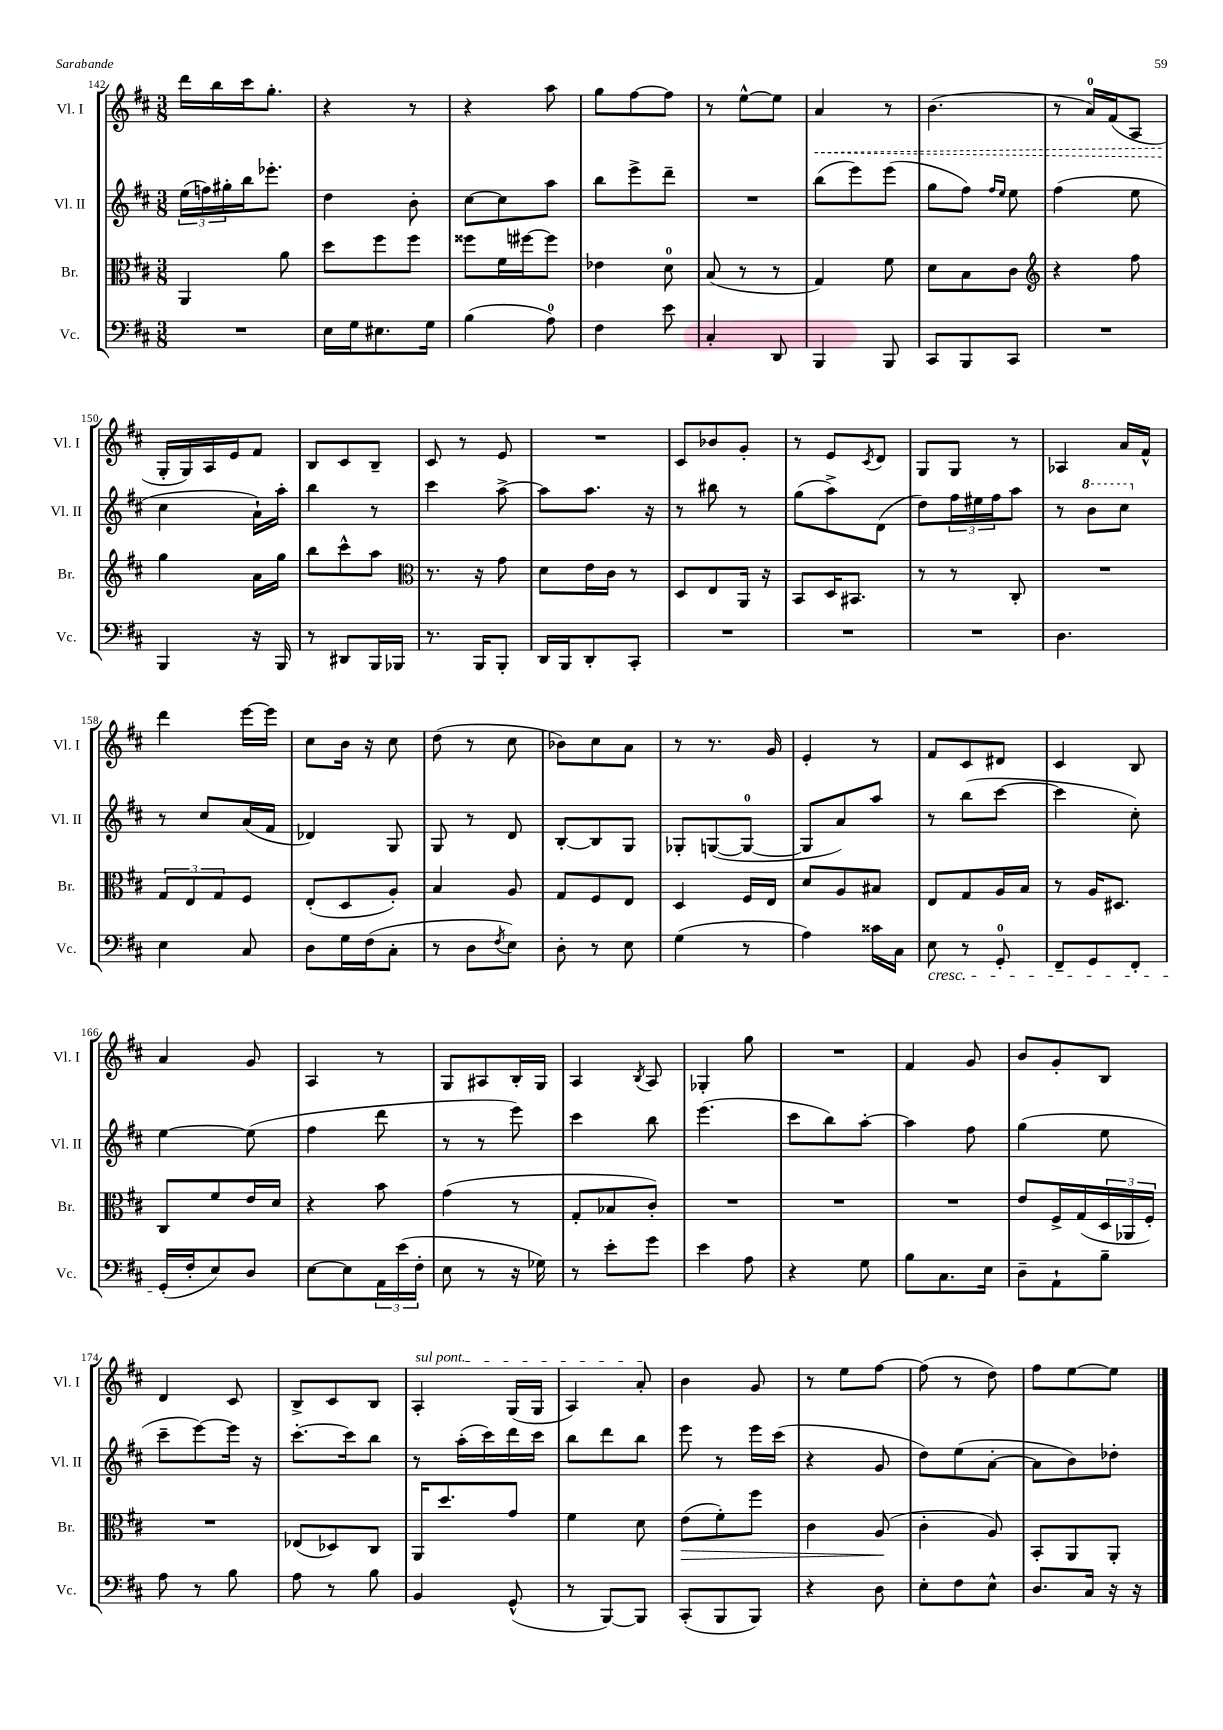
<<
\new StaffGroup <<
\new Staff = "s0" \with { instrumentName = "Vl. I" shortInstrumentName = "Vl. I" } {
    \clef treble \key d \major \numericTimeSignature \time 3/8
    d'''16 b''16 cis'''16 g''8.-. |
    r4 r8 |
    r4 a''8 |
    g''8 fis''8~ fis''8 |
    r8 e''8~-^ e''8 |
    \once \override Hairpin.style = #'dashed-line a'4\< r8 |
    b'4.( |
    r8 a'16-0) fis'16( a8 |
    g16-.\! g16) a16 e'16 fis'8 |
    b8 cis'8 b8-- |
    cis'8 r8 e'8 |
    R4. |
    cis'8 bes'8 g'8-. |
    r8 e'8 \acciaccatura { cis'8 } d'8 |
    g8 g8 r8 |
    aes4 a'16 fis'16-^ |
    d'''4 e'''16~ e'''16 |
    cis''8 b'16 r16 cis''8 |
    d''8( r8 cis''8 |
    bes'8) cis''8 a'8 |
    r8 r8. g'16 |
    e'4-. r8 |
    fis'8 cis'8 dis'8 |
    cis'4 b8 |
    a'4 g'8 |
    a4 r8 |
    g8 ais8 b16-. g16 |
    a4 \acciaccatura { b8 } a8 |
    ges4-. g''8 |
    R4. |
    fis'4 g'8 |
    b'8 g'8-. b8 |
    d'4 cis'8 |
    b8-> cis'8 b8 |
    \once \override TextSpanner.bound-details.left.text = \markup { \italic "sul pont." } a4-.\startTextSpan g16( g16 |
    a4) a'8-.\stopTextSpan |
    b'4 g'8 |
    r8 e''8 fis''8~ |
    fis''8( r8 d''8) |
    fis''8 e''8~ e''8 \bar "|." |
}
\new Staff = "s1" \with { instrumentName = "Vl. II" shortInstrumentName = "Vl. II" } {
    \clef treble \key d \major \numericTimeSignature \time 3/8
    \tuplet 3/2 { e''16( f''16) gis''16-. } b''16 ees'''8.-. |
    d''4 b'8-. |
    cis''8~ cis''8 a''8 |
    b''8 e'''8-> d'''8-- |
    R4. |
    b''8( e'''8) e'''8( |
    g''8 fis''8) \grace { fis''16 e''16 } e''8 |
    fis''4( e''8 |
    cis''4 a'16-!) a''16-. |
    b''4 r8 |
    cis'''4 a''8~-> |
    a''8 a''8. r16 |
    r8 bis''8 r8 |
    g''8( a''8->) d'8( |
    d''8) \tuplet 3/2 { fis''16 eis''16 fis''16 } a''8 |
    r8 \ottava #1 b''8 cis'''8 \ottava #0 |
    r8 cis''8 a'16( fis'16 |
    des'4) g8 |
    g8 r8 d'8 |
    b8~-. b8 g8 |
    ges8-. g8~( g8-0~ |
    g8 a'8) a''8 |
    r8 b''8( cis'''8~ |
    cis'''4 cis''8-.) |
    e''4~ e''8( |
    fis''4 d'''8 |
    r8 r8 e'''8) |
    cis'''4 b''8 |
    e'''4.( |
    cis'''8 b''8) a''8~-. |
    a''4 fis''8 |
    g''4( e''8 |
    cis'''8-- e'''8~) e'''16 r16 |
    cis'''8.~-. cis'''16 b''8 |
    r8 a''16-.( cis'''16) d'''16 cis'''16 |
    b''8 d'''8 b''8 |
    e'''8 r8 e'''16 cis'''16( |
    r4 g'8 |
    d''8) e''8( a'8~-. |
    a'8 b'8) des''8-. \bar "|." |
}
\new Staff = "s2" \with { instrumentName = "Br." shortInstrumentName = "Br." } {
    \clef alto \key d \major \numericTimeSignature \time 3/8
    a,4 a'8 |
    d''8 fis''8 fis''8 |
    fisis''8 fis'16 fis''16~ fis''8 |
    ees'4 d'8-0 |
    b8( r8 r8 |
    g4) fis'8 |
    d'8 b8 cis'8 |
    \clef treble r4 fis''8 |
    g''4 a'16 g''16 |
    b''8 cis'''8-^ a''8 |
    \clef alto r8. r16 g'8 |
    d'8 e'16 cis'16 r8 |
    d8 e8 a,16 r16 |
    b,8 d16 bis,8. |
    r8 r8 cis8-. |
    R4. |
    \tuplet 3/2 { g8 e8 g8 } fis8 |
    e8-.( d8 a8-.) |
    b4 a8 |
    g8 fis8 e8 |
    d4 fis16 e16 |
    d'8 a8 bis8 |
    e8 g8 a16 b16 |
    r8 a16 dis8. |
    cis8 fis'8 e'16 d'16 |
    r4 b'8 |
    g'4( r8 |
    g8-. bes8 cis'8-.) |
    R4. |
    R4. |
    R4. |
    e'8 fis16-> g16( \tuplet 3/2 { d16 aes,16 fis16-.) } |
    R4. |
    ees8( des8) cis8 |
    a,16 d''8. g'8 |
    fis'4 d'8 |
    e'8\>( fis'8-.) fis''8 |
    cis'4 a8\!( |
    cis'4-. a8) |
    b,8-. a,8 a,8-. \bar "|." |
}
\new Staff = "s3" \with { instrumentName = "Vc." shortInstrumentName = "Vc." } {
    \clef bass \key d \major \numericTimeSignature \time 3/8
    R4. |
    e16 g16 eis8. g16 |
    b4( a8-0) |
    fis4 e'8 |
    cis4-. d,8 |
    b,,4 b,,8 |
    cis,8 b,,8 cis,8 |
    R4. |
    b,,4 r16 b,,16 |
    r8 dis,8 b,,16 bes,,16 |
    r8. b,,16 b,,8-. |
    d,16 b,,16 d,8-. cis,8-. |
    R4. |
    R4. |
    R4. |
    d4. |
    e4 cis8 |
    d8 g16 fis16( cis8-. |
    r8 d8 \acciaccatura { fis8 } e8) |
    d8-. r8 e8 |
    g4( r8 |
    a4) cisis'16 cis16 |
    e8\cresc r8 g,8-0-. |
    fis,8-- g,8 fis,8-. |
    g,16-.\!( fis16-. e8) d8 |
    e8~ e8 \tuplet 3/2 { a,16 e'16( fis16-. } |
    e8 r8 r16 ges16) |
    r8 e'8-. g'8 |
    e'4 a8 |
    r4 g8 |
    b8 cis8. e16 |
    d8-- a,8-! b8-- |
    a8 r8 b8 |
    a8 r8 b8 |
    b,4 g,8-^( |
    r8 b,,8~) b,,8 |
    cis,8-.( b,,8 b,,8) |
    r4 d8 |
    e8-. fis8 e8-^ |
    d8. cis16 r16 r16 \bar "|." |
}
>>
>>
\layout { \context { \Score currentBarNumber = #142 } }
